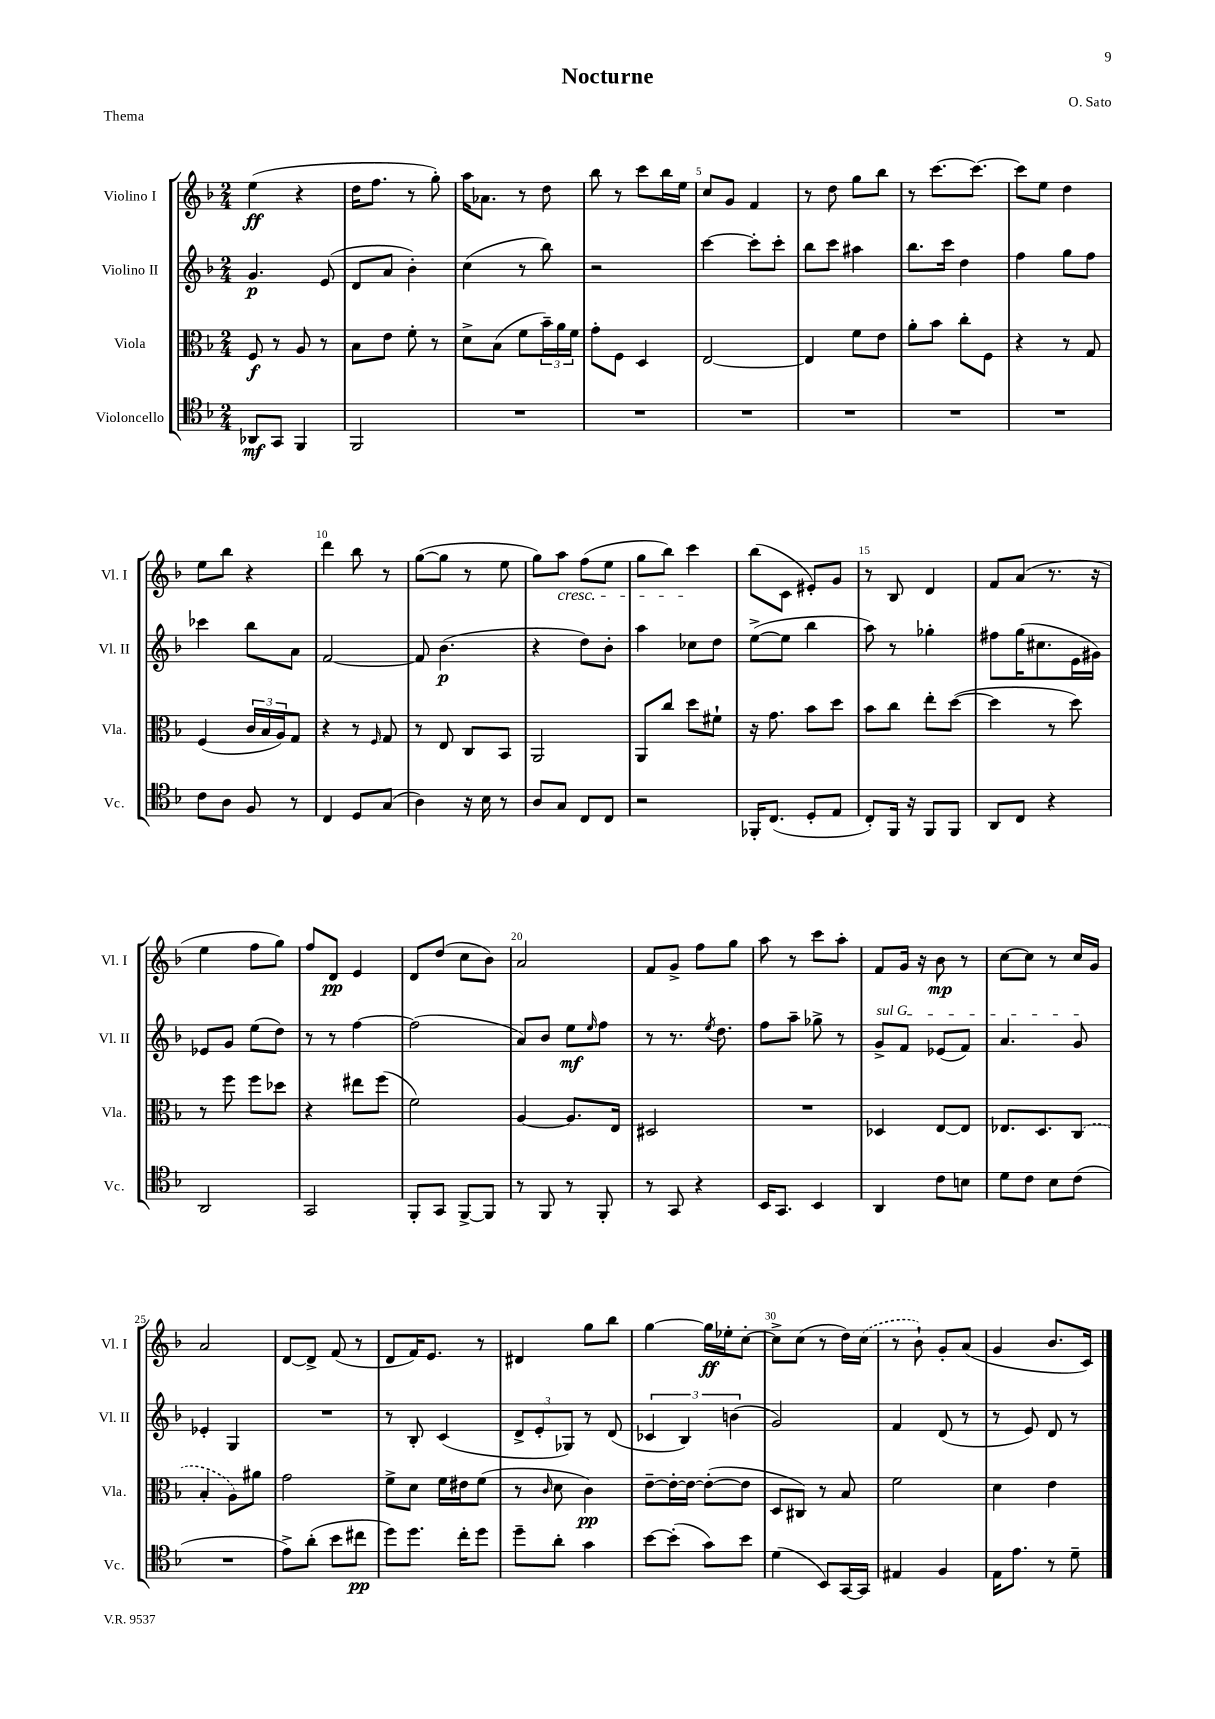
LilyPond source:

\header { title = "Nocturne" composer = "O. Sato" piece = "Thema" }
<<
\new StaffGroup <<
\new Staff = "s0" \with { instrumentName = "Violino I" shortInstrumentName = "Vl. I" } {
    \clef treble \key f \major \numericTimeSignature \time 2/4
    e''4\ff( r4 |
    d''16 f''8. r8 g''8-.) |
    a''16 aes'8. r8 d''8 |
    bes''8 r8 c'''8 bes''16 e''16 |
    c''8 g'8 f'4 |
    r8 d''8 g''8 bes''8 |
    r8 c'''8.~ c'''8.~ |
    c'''8 e''8 d''4 |
    e''8 bes''8 r4 |
    d'''4 bes''8 r8 |
    g''8~( g''8 r8 e''8 |
    g''8) a''8\cresc f''8( e''8 |
    g''8 bes''8) c'''4\! |
    bes''8( c'8 eis'8-.) g'8 |
    r8 bes8 d'4 |
    f'8 a'8( r8. r16 |
    e''4 f''8 g''8) |
    f''8 d'8\pp e'4 |
    d'8 d''8( c''8 bes'8) |
    a'2 |
    f'8 g'8-> f''8 g''8 |
    a''8 r8 c'''8 a''8-. |
    f'8 g'16 r16 bes'8\mp r8 |
    c''8~ c''8 r8 c''16 g'16 |
    a'2 |
    d'8~ d'8-> f'8( r8 |
    d'8 f'16) e'8. r8 |
    dis'4 g''8 bes''8 |
    g''4~ g''16\ff ees''16-. c''8~-. |
    c''8-> c''8( r8 d''16) \once \slurDashed c''16( |
    r8 bes'8-!) g'8-. a'8( |
    g'4 bes'8. c'16) \bar "|." |
}
\new Staff = "s1" \with { instrumentName = "Violino II" shortInstrumentName = "Vl. II" } {
    \clef treble \key f \major \numericTimeSignature \time 2/4
    g'4.\p e'8( |
    d'8 a'8 bes'4-.) |
    c''4( r8 bes''8) |
    r2 |
    c'''4~ c'''8-. c'''8-. |
    bes''8 c'''8 ais''4 |
    bes''8. c'''16 d''4 |
    f''4 g''8 f''8 |
    ces'''4 bes''8 a'8 |
    f'2~ |
    f'8 bes'4.\p( |
    r4 d''8) bes'8-. |
    a''4 ces''8 d''8 |
    e''8~->( e''8 bes''4 |
    a''8) r8 ges''4-. |
    fis''8 g''16( cis''8. e'16 gis'16) |
    ees'8 g'8 e''8( d''8) |
    r8 r8 f''4~ |
    f''2( |
    a'8) bes'8 e''8\mf \grace { e''16 } f''8 |
    r8 r8. \acciaccatura { e''8 } d''8. |
    f''8 a''8-- ges''8-> r8 |
    \once \override TextSpanner.bound-details.left.text = \markup { \italic "sul G" } g'8->\startTextSpan f'8 ees'8( f'8) |
    a'4. g'8\stopTextSpan |
    ees'4-. g4 |
    R2 |
    r8 bes8-. c'4( |
    \tuplet 3/2 { d'8-> e'8-. ges8) } r8 d'8( |
    \tuplet 3/2 { ces'4 bes4) b'4( } |
    g'2) |
    f'4 d'8( r8 |
    r8 e'8) d'8 r8 \bar "|." |
}
\new Staff = "s2" \with { instrumentName = "Viola" shortInstrumentName = "Vla." } {
    \clef alto \key f \major \numericTimeSignature \time 2/4
    f8\f r8 a8 r8 |
    bes8 e'8 f'8-. r8 |
    d'8-> bes8( f'8 \tuplet 3/2 { bes'16--) a'16 f'16 } |
    g'8-. f8 d4 |
    e2~ |
    e4 f'8 e'8 |
    a'8-. bes'8 c''8-. f8 |
    r4 r8 g8 |
    f4( \tuplet 3/2 { c'16 bes16 a16) } g8 |
    r4 r8 \grace { f16 } g8 |
    r8 e8 c8 bes,8 |
    a,2 |
    a,8 c''8 d''8 fis'8-! |
    r16 g'8. bes'8 d''8 |
    bes'8 c''8 e''8-. d''8~( |
    d''4 r8 d''8) |
    r8 f''8 f''8 des''8 |
    r4 eis''8 f''8( |
    f'2) |
    a4~ a8. e16 |
    dis2 |
    R2 |
    des4 e8~ e8 |
    ees8. d8. \once \slurDashed c8( |
    bes4-. a8) ais'8 |
    g'2 |
    f'8-> d'8 f'16 eis'16 f'8( |
    r8 \grace { c'16 } d'8 c'4\pp) |
    e'8~-- e'16~-. e'16~ e'8~-.( e'8 |
    d8 cis8) r8 bes8 |
    f'2 |
    d'4 e'4 \bar "|." |
}
\new Staff = "s3" \with { instrumentName = "Violoncello" shortInstrumentName = "Vc." } {
    \clef tenor \key f \major \numericTimeSignature \time 2/4
    aes,8\mf g,8 f,4 |
    f,2 |
    R2 |
    R2 |
    R2 |
    R2 |
    R2 |
    R2 |
    c'8 a8 f8 r8 |
    c4 d8 g8( |
    a4) r16 bes16 r8 |
    a8 g8 c8 c8 |
    r2 |
    fes,16-. c8.( d8-. e8 |
    c8-.) f,16 r16 f,8 f,8 |
    a,8 c8 r4 |
    a,2 |
    g,2 |
    f,8-. g,8 f,8~-> f,8 |
    r8 f,8 r8 f,8-. |
    r8 g,8 r4 |
    bes,16 g,8. bes,4 |
    a,4 c'8 b8 |
    d'8 c'8 bes8 c'8( |
    R2 |
    e'8->) a'8-.( bes'8 cis''8\pp |
    d''8) d''8. c''16-. d''8 |
    d''8-- a'8-. g'4 |
    bes'8~ bes'8-.( g'8) bes'8 |
    d'4( bes,8) g,16~ g,16 |
    eis4 f4 |
    e16 e'8. r8 d'8-- \bar "|." |
}
>>
>>
\layout { \context { \Score \override BarNumber.break-visibility = ##(#f #t #t) barNumberVisibility = #(every-nth-bar-number-visible 5) } }
